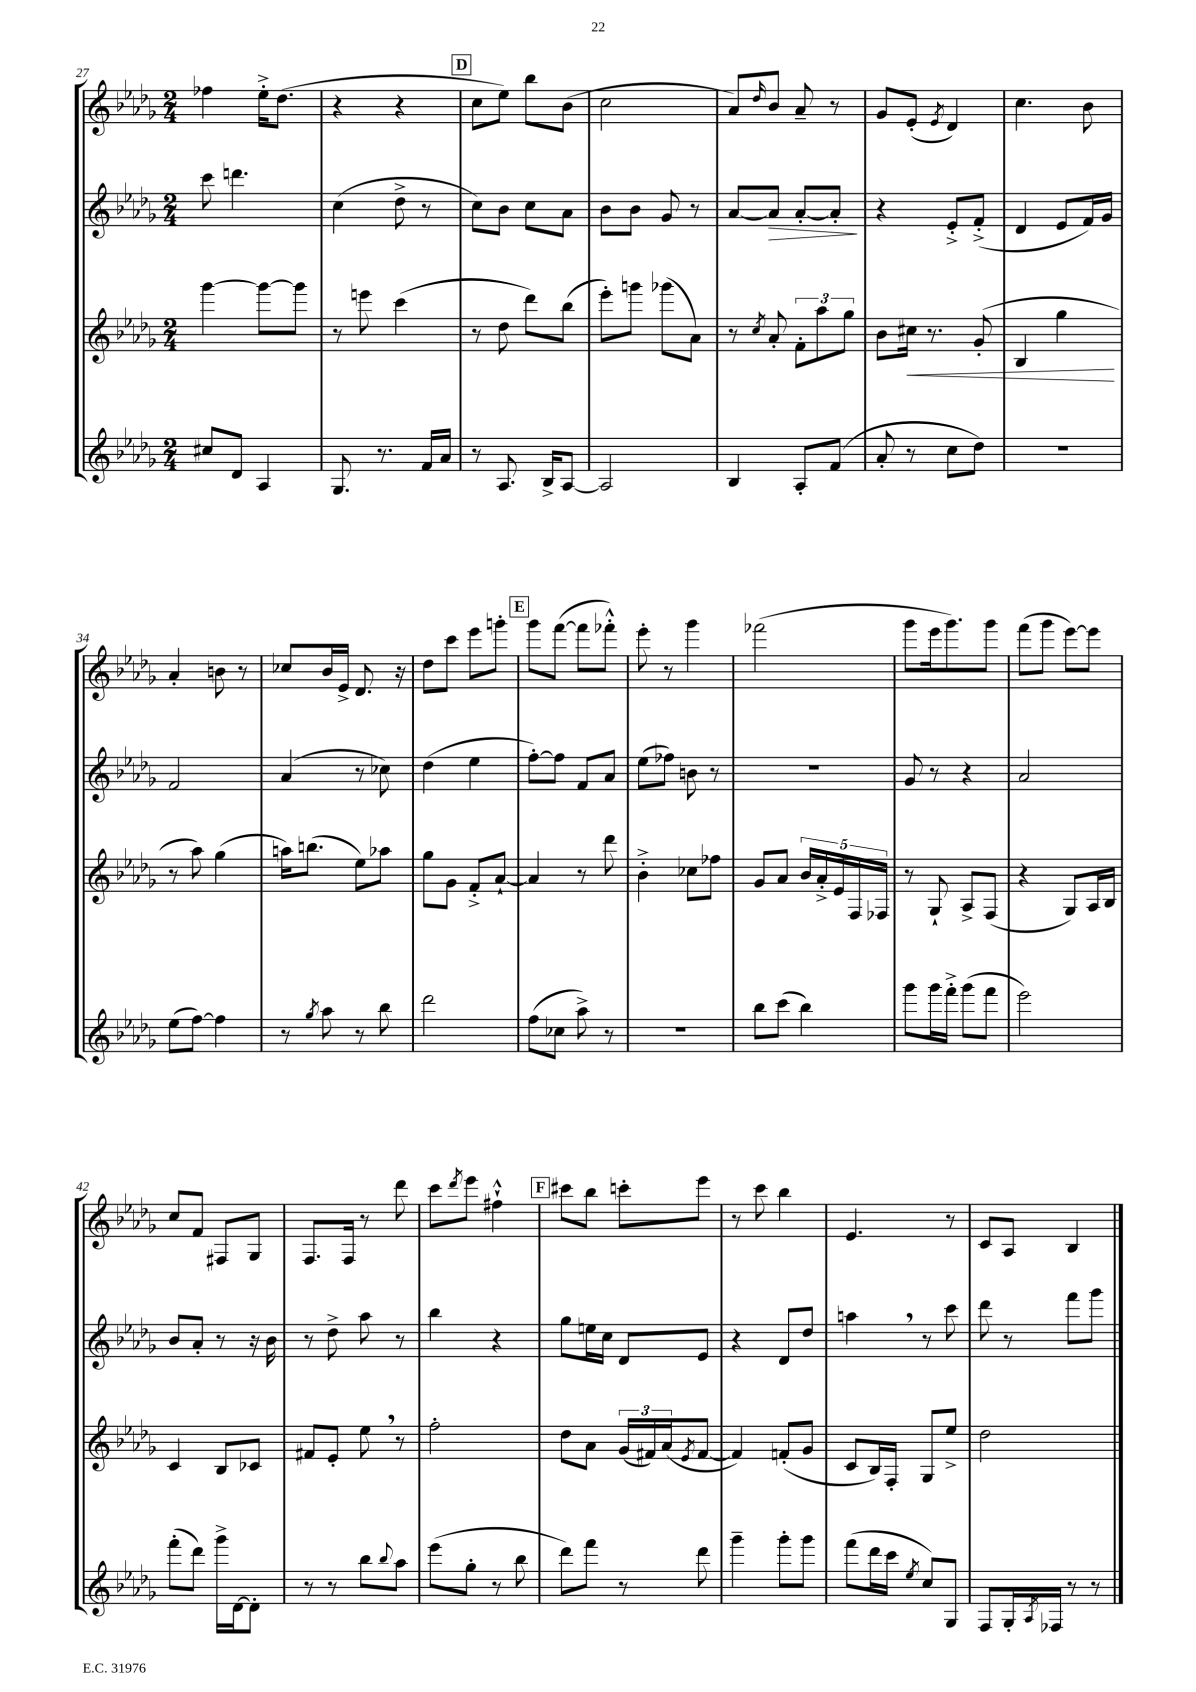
<<
\new StaffGroup <<
\new Staff = "s0" {
    \clef treble \key des \major \numericTimeSignature \time 2/4
    fes''4 ees''16-.-> des''8.( |
    r4 r4 |
    \mark \markup { \box "D" } c''8 ees''8) bes''8 bes'8( |
    c''2 |
    aes'8) \grace { des''16 } bes'8 aes'8-- r8 |
    ges'8 ees'8-.( \acciaccatura { ees'8 } des'4) |
    c''4. bes'8 |
    aes'4-. b'8 r8 |
    ces''8 bes'16 ees'16-> des'8. r16 |
    des''8 c'''8 ees'''8 g'''8-. |
    \mark \markup { \box "E" } ges'''8 f'''8~( f'''8 fes'''8-.-^) |
    ees'''8-. r8 ges'''4 |
    fes'''2( |
    ges'''8 ees'''16 ges'''8.) ges'''8 |
    f'''8( ges'''8 ees'''8~) ees'''8 |
    c''8 f'8 fis8 ges8 |
    f8. f16 r8 des'''8 |
    c'''8 \acciaccatura { des'''8 } ees'''8 fis''4-!-^ |
    \mark \markup { \box "F" } cis'''8 bes''8 c'''8-. ees'''8 |
    r8 c'''8 bes''4 |
    ees'4. r8 |
    c'8 aes8 bes4 \bar "|." |
}
\new Staff = "s1" {
    \clef treble \key des \major \numericTimeSignature \time 2/4
    c'''8 d'''4. |
    c''4( des''8-> r8 |
    \mark \markup { \box "D" } c''8) bes'8 c''8 aes'8 |
    bes'8 bes'8 ges'8 r8 |
    aes'8~ aes'8\> aes'8~-. aes'8-.\! |
    r4 ees'8-.-> f'8-.->( |
    des'4 ees'8 f'16) ges'16 |
    f'2 |
    aes'4( r8 ces''8) |
    des''4( ees''4 |
    \mark \markup { \box "E" } f''8~-.) f''8 f'8 aes'8 |
    ees''8( fes''8) b'8 r8 |
    r2 |
    ges'8 r8 r4 |
    aes'2 |
    bes'8 aes'8-. r8 r16 bes'16 |
    r8 des''8-> aes''8 r8 |
    bes''4 r4 |
    \mark \markup { \box "F" } ges''8 e''16 c''16 des'8 ees'8 |
    r4 des'8 des''8 |
    a''4 \breathe r8 c'''8 |
    des'''8 r8 f'''8 ges'''8 \bar "|." |
}
\new Staff = "s2" {
    \clef treble \key des \major \numericTimeSignature \time 2/4
    ges'''4~ ges'''8~ ges'''8 |
    r8 e'''8 c'''4( |
    \mark \markup { \box "D" } r8 des''8 des'''8) bes''8( |
    ees'''8-.) g'''8 ges'''8( aes'8) |
    r8 \acciaccatura { c''8 } aes'8-. \tuplet 3/2 { f'8-. aes''8 ges''8 } |
    bes'8 cis''16\< r8. ges'8-.( |
    bes4 ges''4\! |
    r8 aes''8) ges''4( |
    a''16) b''8.( ees''8) aes''8 |
    ges''8 ges'8 f'8-.-> aes'8~-! |
    \mark \markup { \box "E" } aes'4 r8 des'''8 |
    bes'4-.-> ces''8 fes''8 |
    ges'8 aes'8 \tuplet 5/4 { bes'16 aes'16-.-> ees'16 f16 fes16 } |
    r8 ges8-! aes8-> f8( |
    r4 ges8) aes16 bes16 |
    c'4 bes8 ces'8 |
    fis'8 ees'8-. ees''8 \breathe r8 |
    f''2-. |
    \mark \markup { \box "F" } des''8 aes'8 \tuplet 3/2 { ges'16( fis'16) aes'16( } \acciaccatura { ees'8 } fis'8~ |
    fis'4) f'8-.( ges'8 |
    c'8 bes16) f16-. ges8 ees''8-> |
    des''2 \bar "|." |
}
\new Staff = "s3" {
    \clef treble \key des \major \numericTimeSignature \time 2/4
    cis''8 des'8 aes4 |
    ges8. r8. f'16 aes'16 |
    \mark \markup { \box "D" } r8 aes8. bes16-> aes8~ |
    aes2 |
    bes4 aes8-. f'8( |
    aes'8-. r8 c''8 des''8) |
    r2 |
    ees''8( f''8~) f''4 |
    r8 \acciaccatura { ges''8 } aes''8 r8 bes''8 |
    des'''2 |
    \mark \markup { \box "E" } f''8( ces''8 aes''8->) r8 |
    r2 |
    bes''8 c'''8( bes''4) |
    ges'''8 ges'''16 f'''16-.-> ges'''8( f'''8 |
    ees'''2) |
    f'''8-.( des'''8) ges'''16-> des'16~ des'8-. |
    r8 r8 bes''8 \appoggiatura { bes''8 } aes''8 |
    ees'''8( ges''8-. r8 bes''8 |
    \mark \markup { \box "F" } des'''8) f'''8 r8 des'''8 |
    ges'''4-- ges'''8-. ges'''8 |
    f'''8( des'''16 c'''16 \acciaccatura { ees''8 } c''8) ges8 |
    f8 ges16-. \acciaccatura { aes8 } fes16 r8 r8 \bar "|." |
}
>>
>>
\layout { \context { \Score currentBarNumber = #27 } }
